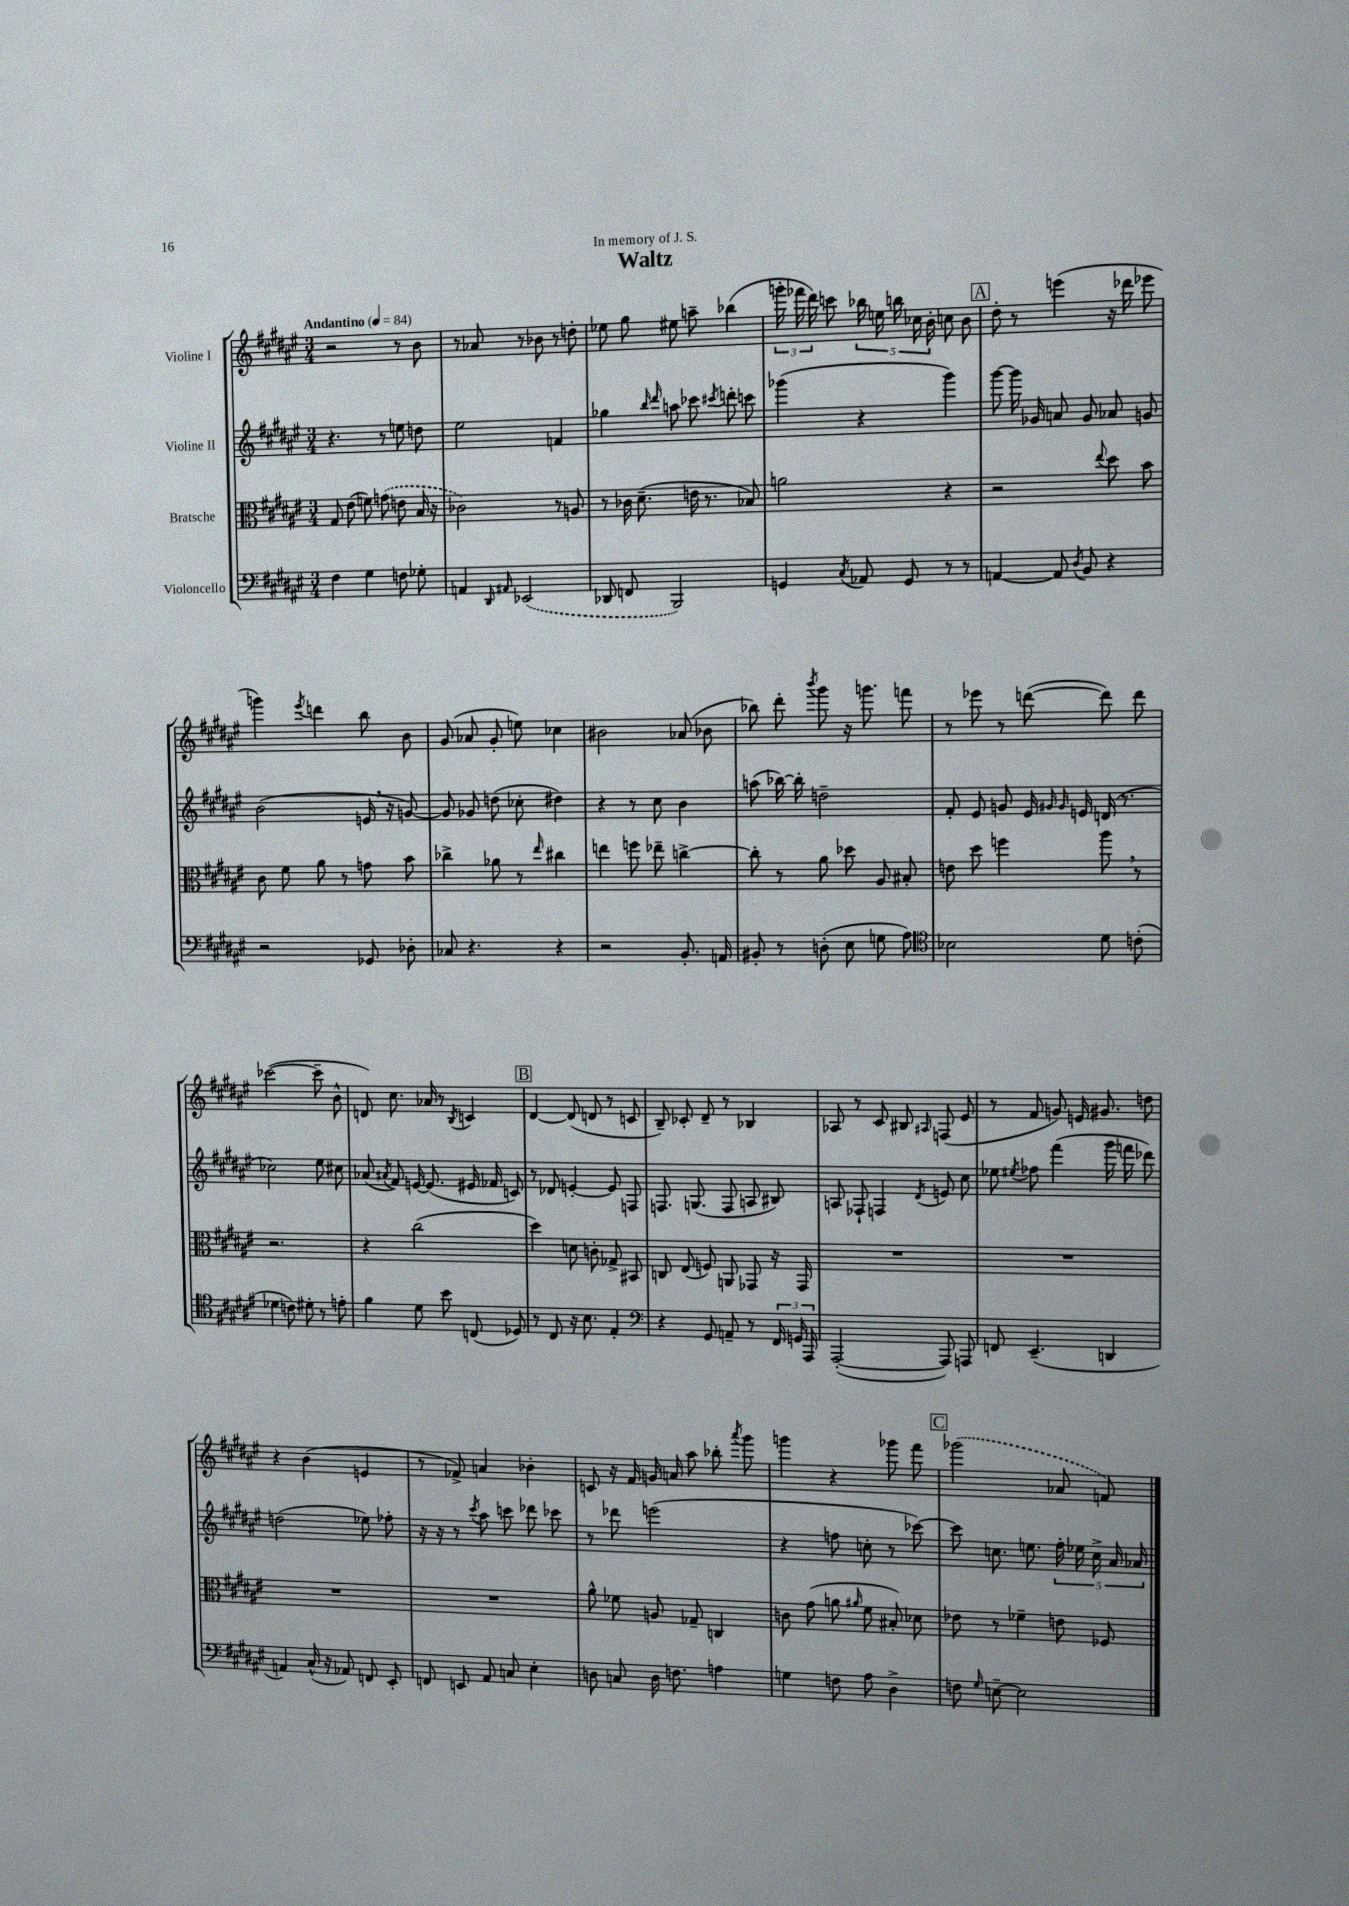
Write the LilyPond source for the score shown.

\header { title = "Waltz" dedication = "In memory of J. S." }
<<
\new StaffGroup <<
\new Staff = "s0" \with { instrumentName = "Violine I" } {
    \clef treble \key fis \major \numericTimeSignature \time 3/4 \tempo "Andantino" 4 = 84
    \autoBeamOff r2 r8 b'8 |
    r8 aes'8 r8 bes'8 r8 d''8-. |
    ees''8 gis''8 eis''8 a''8-- bes''4( |
    \tuplet 3/2 { g'''16-. fes'''16 dis'''16) } c'''8 \tuplet 5/4 { bes''16 e''16 b''16 ces''16 b'16-. } c''8 b'8 |
    \mark \markup { \box "A" } dis''8-. r8 e'''4( r16 des'''16 ees'''8 |
    g'''4) \acciaccatura { eis'''8 } d'''4 b''8 b'8 |
    gis'8( aes'8 gis'8-. e''8) ces''4 |
    bis'2 aes'8( bes'8 |
    bes''8) dis'''8-. \acciaccatura { b'''8 } gis'''8 r16 g'''8. f'''8 |
    r8 ees'''8 r8 d'''8~( d'''8) d'''8 |
    ces'''2~( ces'''8-- b'8-^ |
    d'8) cis''8. aes'16 r8 \acciaccatura { b8 } c'4 |
    \mark \markup { \box "B" } dis'4~ dis'8( d'8 r8 c'8 |
    b8--) ces'8-. dis'8-- r8 bes4 |
    aes8 r8 cis'8 bis8 \grace { ais16 } f8( eis'8 |
    r8 fis'8 g'8) e'16 gis'8. d''8 |
    r4 b'4( e'4 |
    r8 fes'8->) a'4 bes'4-. |
    c'8 r16 fis'16 g'16 a'16 ais''8 bes''8-. \acciaccatura { ais'''8 } gis'''8 |
    g'''4 r4 ges'''8 fis'''8 |
    \mark \markup { \box "C" } \once \slurDashed ges'''2( aes'8 f'8) \bar "|." |
}
\new Staff = "s1" \with { instrumentName = "Violine II" } {
    \clef treble \key fis \major \numericTimeSignature \time 3/4
    \autoBeamOff r4. r8 e''8 d''8 |
    eis''2 f'4 |
    ges''4 \grace { b''16 dis'''16 } a''8 ces'''8 \acciaccatura { cis'''8 } d'''8-. c'''8 |
    ges'''4( r4 ges'''4) |
    \mark \markup { \box "A" } gis'''8~ gis'''16 ges'16 a'8 ges'8 aes'8 g'8 |
    b'2( e'16 \breathe r16 g'8~) |
    g'8 ges'8 d''8( ces''8-. dis''4) |
    r4 r8 cis''8 b'4 |
    a''8( bes''16~) bes''16-. d''2-- |
    fis'8-. eis'8 g'8 eis'16 \grace { gis'16 gis'16 } e'16 d'16( r8. |
    ces''2) eis''8 cis''8 |
    aes'8( \acciaccatura { ais'8 } fis'8) e'16~ e'8.( eis'16 fes'16 c'8) |
    \mark \markup { \box "B" } r8 des'8 e'4~-. e'8 f8 |
    f8. g8.( f8 a8 bis8) |
    a8 fes8-! f4 \acciaccatura { dis'8 } e'8 cis''8 |
    ees''8 \acciaccatura { eis''8 } fes''8 fis'''4( gis'''16 f'''16 des'''8) |
    d''2( ees''8) fes''8-. |
    r16 r16 r8 \acciaccatura { cis'''8 } ais''8 c'''8 des'''8 ces'''8 |
    r8 des'''8 e'''2( |
    r4 f''8 c''8-. r8 ces'''8~) |
    \mark \markup { \box "C" } ces'''8 c''8. e''8. \tuplet 5/4 { fis''16-. ees''16 c''16-> ais'16 aes'16 } \bar "|." |
}
\new Staff = "s2" \with { instrumentName = "Bratsche" } {
    \clef alto \key fis \major \numericTimeSignature \time 3/4
    \autoBeamOff gis8 eis'8( f'8) \once \slurDashed g'8( e'8 b16 r16 |
    ces'2) r8 a8 |
    r8 ces'16 dis'8.--( e'16 r8. bes8) |
    a'2 r4 |
    \mark \markup { \box "A" } r2 \appoggiatura { eis''8 } dis''8 b'8 |
    cis'8 fis'8 ais'8 r8 g'8 b'8 |
    ces''4-> aes'8 r8 \grace { eis''16 } cis''4 |
    e''4 f''8 ees''8-- c''4~-> |
    c''8-. r8 ais'8 des''8 ais8 bis8-. |
    e'8 dis''8 f''4 ais''8 \breathe r8 |
    r2. |
    r4 cis''2( |
    \mark \markup { \box "B" } dis''4) d'8 c'8-. ges8-> bis,8 |
    c8 eis8( f8) a,8 ges,8 r16 ges,16 |
    R2. |
    R2. |
    R2. |
    R2. |
    ais'8-^ fes'8 a8 ges8-- c4 |
    c'8 gis'8( a'8 \grace { ais'16 } fis'8 bis8-.) des'8 |
    \mark \markup { \box "C" } ees'8 r8 fes'4-- e'8 fes8 \bar "|." |
}
\new Staff = "s3" \with { instrumentName = "Violoncello" } {
    \clef bass \key fis \major \numericTimeSignature \time 3/4
    \autoBeamOff fis4 gis4 f8 ges8-. |
    a,4 \grace { dis,16 ais,16 } \once \slurDashed ees,2( |
    des,8 f,8 b,,2) |
    g,4 \acciaccatura { cis8 } aes,8 g,8 r8 r8 |
    \mark \markup { \box "A" } a,4~ a,8 \acciaccatura { dis8 } b,8 r4 |
    r2 ges,8 des8-. |
    ces8 r4. r4 |
    r2 b,8.-. a,16 |
    bis,8-. r8 d8-.( eis8 g8 ais8) |
    \clef tenor bes2 dis'8 c'8-.( |
    des'4 c'8) dis'8-. r8 e'8-. |
    fis'4 dis'8 b'8 c8( des8) |
    \mark \markup { \box "B" } r8 cis8 r16 b8. eis4-. |
    \clef bass r4 gis,8 a,8-- r8 \tuplet 3/2 { fis,16 g,16 ais,,16 } |
    ais,,2~-.( ais,,8) a,,8 |
    f,8 eis,4.--( d,4 |
    a,4) cis16-^( r16 aes,8) f,8 eis,8-. |
    f,8 e,8 ais,8 c8 eis4-. |
    d8 c8 d16 f8. a4 |
    g4 f8 ais8 dis4-> |
    \mark \markup { \box "C" } f8 \grace { gis16 } e8~-- e2 \bar "|." |
}
>>
>>
\layout { \context { \Score \remove "Bar_number_engraver" } }
